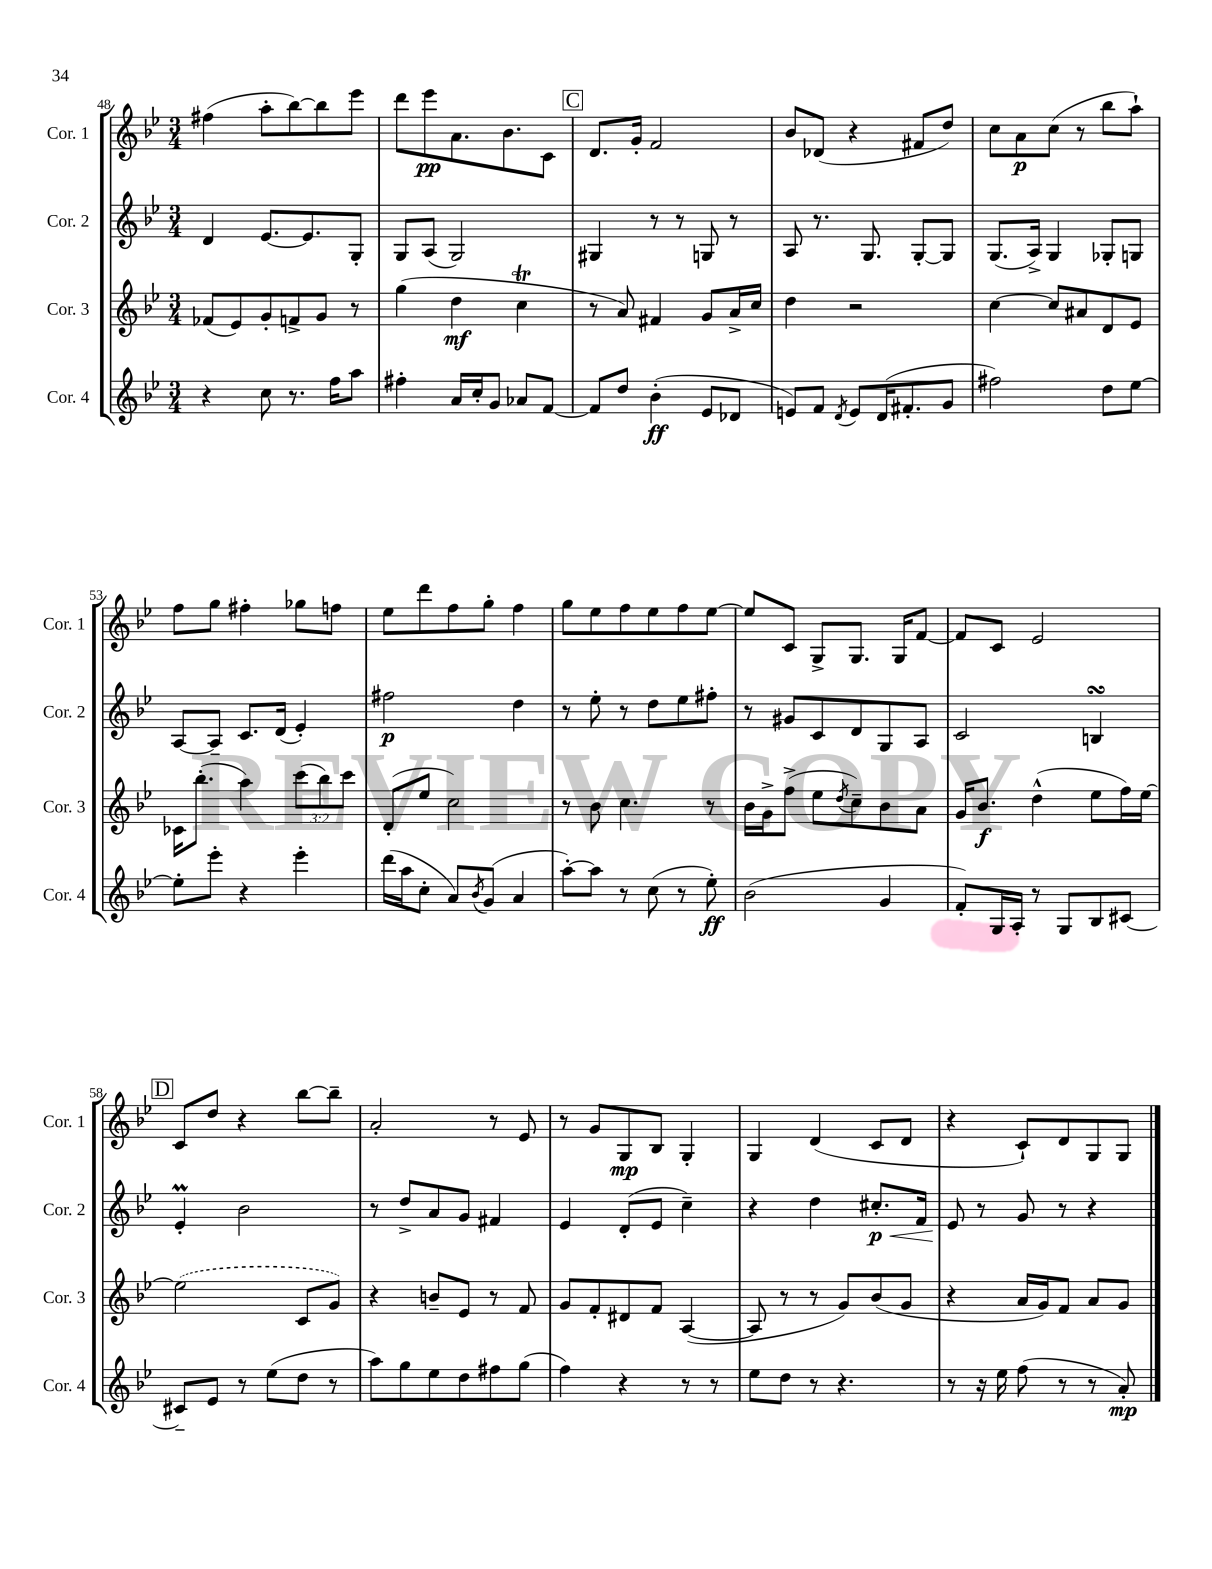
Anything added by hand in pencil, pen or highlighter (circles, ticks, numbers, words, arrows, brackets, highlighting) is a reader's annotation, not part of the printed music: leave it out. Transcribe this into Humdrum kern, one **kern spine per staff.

**kern	**kern	**kern	**kern
*staff4	*staff3	*staff2	*staff1
*clefG2	*clefG2	*clefG2	*clefG2
*k[b-e-]	*k[b-e-]	*k[b-e-]	*k[b-e-]
*M3/4	*M3/4	*M3/4	*M3/4
4r	(8f-	4d	(4ff#
.	8e-)	.	.
8cc	8g'	[8.e-	8aa'
8.r	8f^	.	[8bb-)
.	.	8.e-]	.
.	8g	.	8bb-]
16ff	.	.	.
8aa	8r	8G'	8eee-
=	=	=	=
4ff#'	(4gg	8G	8ddd
.	.	(8A	8eee-
16a	4dd	2G)	8.a
16cc'	.	.	.
8g	.	.	.
.	.	.	8.b-
8a-	4cc	.	.
[8f	.	.	8c
=	=	=	=
8f]	8r	4G#	8.d
8dd	8a)	.	.
.	.	.	16g'
(4b-'	4f#	8r	2f
.	.	8r	.
8e-	8g	8G	.
8d-	16a^	8r	.
.	16cc	.	.
=	=	=	=
8e)	4dd	8A	8b-
8f	.	8.r	(8d-
8qd	.	.	.
8e	2r	.	4r
.	.	8.G	.
(16d	.	.	.
8.f#'	.	.	.
.	.	[8G'	8f#
8g	.	8G]	8dd)
=	=	=	=
2ff#)	[4cc	(8.G	8cc
.	.	.	8a
.	.	16A^)	.
.	8cc]	4G	(8cc
.	8a#	.	8r
8dd	8d	8G-'	8bb-
[8ee-	8e-	8G	8aa`)
=	=	=	=
8ee-']	16c-	[8A	8ff
.	(8.bb-'	.	.
8eee-'	.	8A~]	8gg
4r	4aa)	8.c	4ff#'
.	.	(16d	.
4eee-'	(12ccc	4e-')	8gg-
.	12bb-)	.	.
.	.	.	8ff
.	12ccc	.	.
=	=	=	=
(16ddd	(8d'	2ff#	8ee-
16aa	.	.	.
8cc'	8ee-	.	8ddd
8a)	2cc)	.	8ff
8qb-	.	.	.
(8g	.	.	8gg'
4a	.	4dd	4ff
=	=	=	=
[8aa')	8r	8r	8gg
8aa]	8b-	8ee-'	8ee-
8r	4.cc	8r	8ff
(8cc	.	8dd	8ee-
8r	.	8ee-	8ff
8ee-')	8r	8ff#'	[8ee-
=	=	=	=
(2b-	16b-	8r	8ee-]
.	16g^	.	.
.	(8ff^	8g#	8c
.	8ee-	8c	8G^
.	8qdd	.	.
.	8cc~)	8d	8.G
4g	8b-	8G	.
.	.	.	16G
.	8a	8A	[8f
=	=	=	=
8f')	16g	2c	8f]
.	8.b-	.	.
16G	.	.	8c
16A'	.	.	.
8r	(4dd^^	.	2e-
8G	.	.	.
8B-	8ee-	4B	.
[8c#	16ff)	.	.
.	[16ee-	.	.
=	=	=	=
8c#~]	(2ee-]	4e-'	8c
8e-	.	.	8dd
8r	.	2b-	4r
(8ee-	.	.	.
8dd	8c	.	[8bb-
8r	8g)	.	8bb-~]
=	=	=	=
8aa)	4r	8r	2a'
8gg	.	8dd^	.
8ee-	8b~	8a	.
8dd	8e-	8g	.
8ff#	8r	4f#	8r
(8gg	8f	.	8e-
=	=	=	=
4ff)	8g	4e-	8r
.	8f'	.	8g
4r	8d#	(8d'	8G
.	8f	8e-	8B-
8r	([4A	4cc~)	4G'
8r	.	.	.
=	=	=	=
8ee-	8A]	4r	4G
8dd	8r	.	.
8r	8r	4dd	(4d
4.r	8g)	.	.
.	(8b-	8.cc#'	8c
.	8g	.	8d
.	.	16f	.
=	=	=	=
8r	4r	8e-	4r
16r	.	8r	.
16ee-	.	.	.
(8ff	16a	8g	8c`)
.	16g)	.	.
8r	8f	8r	8d
8r	8a	4r	8G
8a')	8g	.	8G
==	==	==	==
*-	*-	*-	*-
